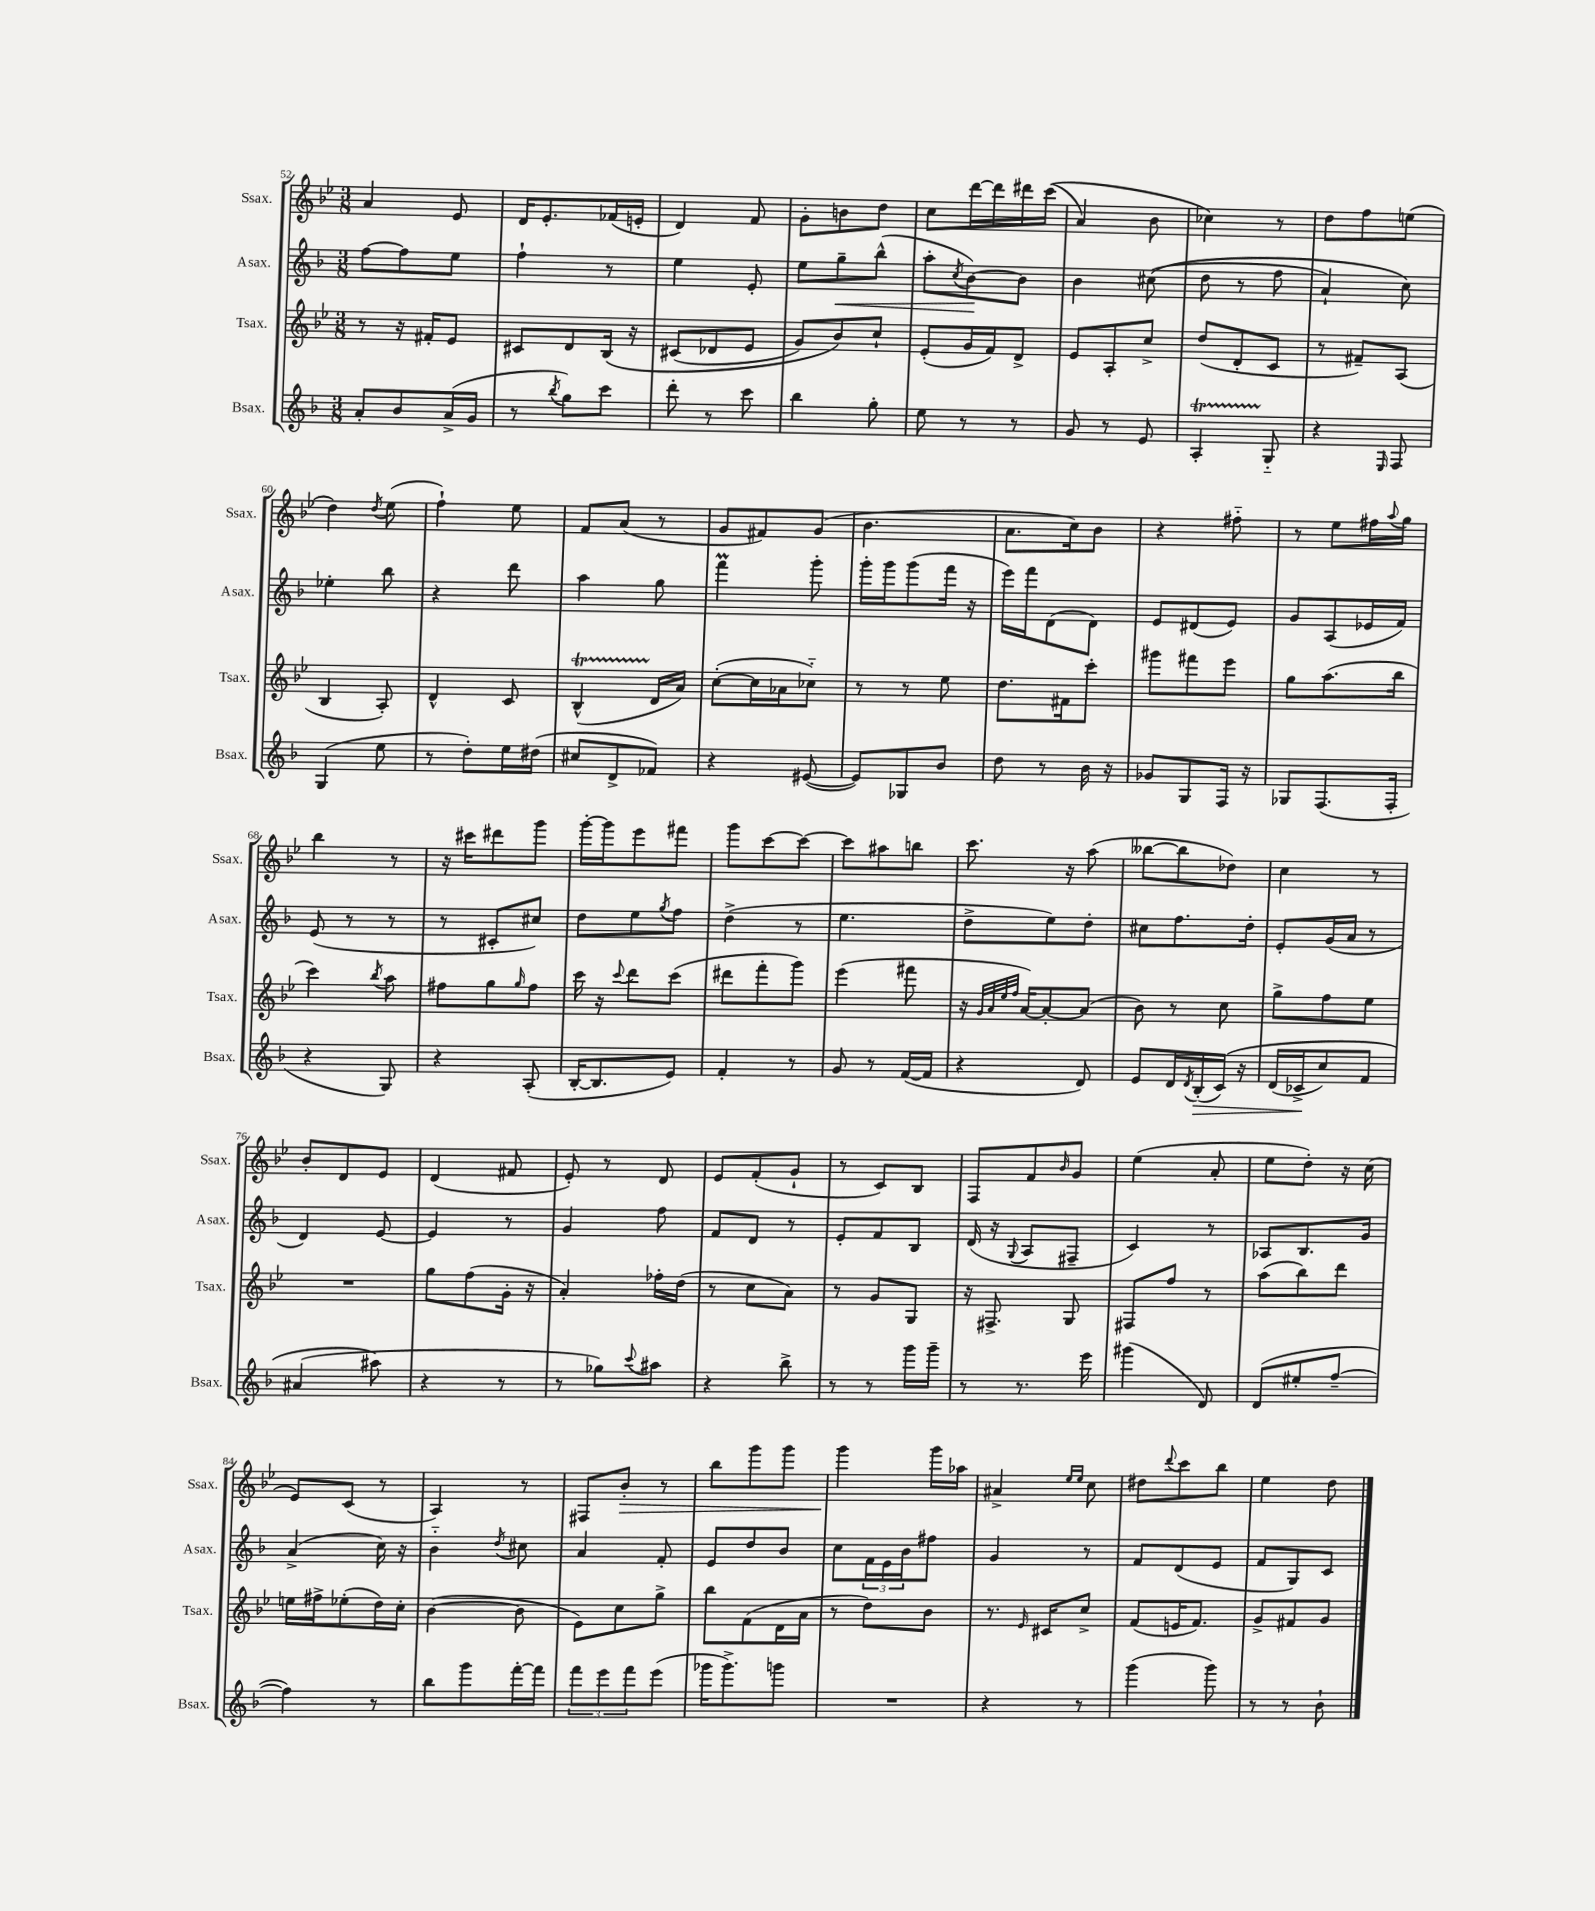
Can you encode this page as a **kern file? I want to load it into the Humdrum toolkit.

**kern	**kern	**kern	**kern
*staff4	*staff3	*staff2	*staff1
*clefG2	*clefG2	*clefG2	*clefG2
*k[b-]	*k[b-e-]	*k[b-]	*k[b-e-]
*M3/8	*M3/8	*M3/8	*M3/8
8a'	8r	[8ff	4a
8b-	16r	8ff]	.
.	16f#'	.	.
(16a^	8e-	8ee	8e-
16g	.	.	.
=	=	=	=
8r	8c#	4ff`	16d
.	.	.	8.e-'
8qbb-	.	.	.
8gg)	8d	.	.
8ccc	&(16B-	8r	(16f-
.	16r	.	16e'
=	=	=	=
8ddd'	(8c#	4ee	4d)
8r	8d-	.	.
8ccc	8e-	8e'	8f
=	=	=	=
4bb-	8g)	8ee	8g'
.	8b-&)	8gg~	8b
8gg'	8cc`	(8bb-^^	8dd
=	=	=	=
8ee	(8e-'	8aa'	8cc
.	.	8qcc	.
8r	16g	[8b-)	[16ddd
.	16f)	.	16ddd]
8r	8d^	8b-]	16ddd#
.	.	.	&((16ccc
=	=	=	=
8g	8e-	4b-	4a)
8r	8A'	.	.
8e	8cc^	&((8cc#	8b-
=	=	=	=
4A'	(8dd	8dd	4cc-&)
.	8d'	8r	.
8G'~	8c	8ff	8r
=	=	=	=
4r	8r	4a`)	8dd
.	8f#~)	.	8ff
16qqE	.	.	.
8F	(8A	8cc&)	(8ee
=	=	=	=
(4G	4B-	4ee-'	4dd)
.	.	.	8qdd
8ee	8A')	8bb-	(8ee-
=	=	=	=
8r	4d^^	4r	4ff`)
8dd')	.	.	.
16ee	8c	8ddd	8ee-
(16dd#	.	.	.
=	=	=	=
8cc#	(4B-^^	4aa	8f
8d^	.	.	(8a
8f-)	16d	8gg	8r
.	16a)	.	.
=	=	=	=
4r	([8cc'	4fff	8g
.	16cc]	.	8f#)
.	16a-	.	.
([8e#	8cc-'~)	8ggg'	(8g
=	=	=	=
8e#])	8r	16ggg'	4.b-
.	.	16ggg	.
8G-	8r	(8ggg	.
8b-	8ee-	16fff	.
.	.	16r	.
=	=	=	=
8dd	8.dd	16eee)	8.a
.	.	16fff	.
8r	.	(8d	.
.	16f#	.	16cc)
16b-	8ccc'	8d)	8b-
16r	.	.	.
=	=	=	=
8g-	8ggg#	8e	4r
8G	8fff#	(8d#	.
16F	8eee-	8e)	8ff#'~
16r	.	.	.
=	=	=	=
8G-	8gg	8g	8r
(8.F	(8.aa	(8A	8ee-
.	.	16e-	16ff#
.	.	.	8qqaa
16F'	16bb-	16f)	16gg
=	=	=	=
4r	4ccc)	(8e	4bb-
.	.	8r	.
.	8qbb-	.	.
8G)	8aa	8r	8r
=	=	=	=
4r	8ff#	8r	16r
.	.	.	16ccc#
.	8gg	8c#'	8ddd#
.	16qqgg	.	.
(8A'	8ff#	8cc#)	8ggg
=	=	=	=
[16B-'	16ccc	8dd	[16ggg'
8.B-]	16r	.	16ggg]
.	8qqccc	.	.
.	8ddd	8ee	8eee-
.	.	8qgg	.
8e)	(8ccc	8ff	8fff#
=	=	=	=
4f'	8ddd#	(4dd^	8ggg
.	8fff'	.	[8ccc
8r	8ggg)	8r	8ccc_
=	=	=	=
8g	(4eee-	4.ee	8ccc]
8r	.	.	8aa#
([16f	8fff#	.	8bb
16f]	.	.	.
=	=	=	=
4r	16r	8dd^	8.ccc
.	32qqg	.	.
.	32qqa	.	.
.	32qqee-	.	.
.	32qqff	.	.
.	[16a)	.	.
.	8a'_	8ee)	.
.	.	.	16r
8d)	(8a]	8dd'	(8aa
=	=	=	=
8e	8b-)	8cc#	[8bb--
16d	8r	8.ff	8bb--]
8qd	.	.	.
(16B-'	.	.	.
&(16c)	8cc	.	8dd-)
16r	.	16dd'	.
=	=	=	=
(16d	8gg^	8e'	4cc
16c-^	.	.	.
8cc)	8ff	(16g	.
.	.	16a	.
8f	8ee-	8r	8r
=	=	=	=
(4a#	4.r	4d)	8b-'
.	.	.	8d
8aa#&)	.	[8e	8e-
=	=	=	=
4r	8gg	4e]	(4d
.	(8ff	.	.
8r	16g'	8r	8f#
.	16r	.	.
=	=	=	=
8r	4a')	4g	8e-')
8gg-)	.	.	8r
8qqccc	.	.	.
8aa#	16ff-'	8ff	8d
.	(16dd	.	.
=	=	=	=
4r	8r	8f	8e-
.	8cc	8d	(8f'
8bb-^	8a)	8r	8g`
=	=	=	=
8r	8r	8e'	8r
8r	8g	8f	8c)
16ggg	8G	8B-	8B-
16ggg~	.	.	.
=	=	=	=
8r	16r	(16d	8F
.	8.F#^	16r	.
.	.	8qqG	.
8.r	.	8A	8f
.	.	.	16qqb-
.	8G	8F#~	8g
16eee	.	.	.
=	=	=	=
(4ggg#	8F#	4c)	(4ee-
.	8ff	.	.
8d)	8r	8r	8a'
=	=	=	=
(8d	(8aa	8A-	8ee-
8ee#'	8bb-)	8.B-	8dd')
[8ff~	8ddd	.	16r
.	.	16g	(16cc
=	=	=	=
4ff])	16ee	(4a^	8e-)
.	16ff#^	.	.
.	(8ee-'	.	(8c
8r	16dd)	16cc)	8r
.	16cc'	16r	.
=	=	=	=
8bb-	([4b-	4b-'~	4A)
8ggg	.	.	.
.	.	8qdd	.
[16fff'	8b-]	8cc#	8r
16fff]	.	.	.
=	=	=	=
12fff	8e-)	4a	8F#
12eee	.	.	.
.	8cc	.	8b-'
12fff	.	.	.
(8eee	8gg^	8f'	8r
=	=	=	=
16ggg-	8bb-	8e	8bb-
8.ggg-^)	.	.	.
.	(8f	8dd	8ggg
8ggg	16d	8b-	8ggg
.	16a	.	.
=	=	=	=
4.r	8r	8cc	4ggg
.	8dd)	24f	.
.	.	24e	.
.	.	24b-	.
.	8b-	8ff#	16ggg
.	.	.	16aa-
=	=	=	=
4r	8.r	4g	4a#^
.	16qqe-	.	.
.	16c#	.	.
.	.	.	16qqee-
.	.	.	16qqee-
8r	8cc^	8r	8cc
=	=	=	=
(4ggg	(8f	8f	8dd#
.	.	.	8qqddd
.	16e	(8d	8ccc
.	8.f)	.	.
8ggg)	.	8e	8bb-
=	=	=	=
8r	8g^	8f	4ee-
8r	8f#	8G)	.
8b-`	8g	8c	8dd
==	==	==	==
*-	*-	*-	*-
